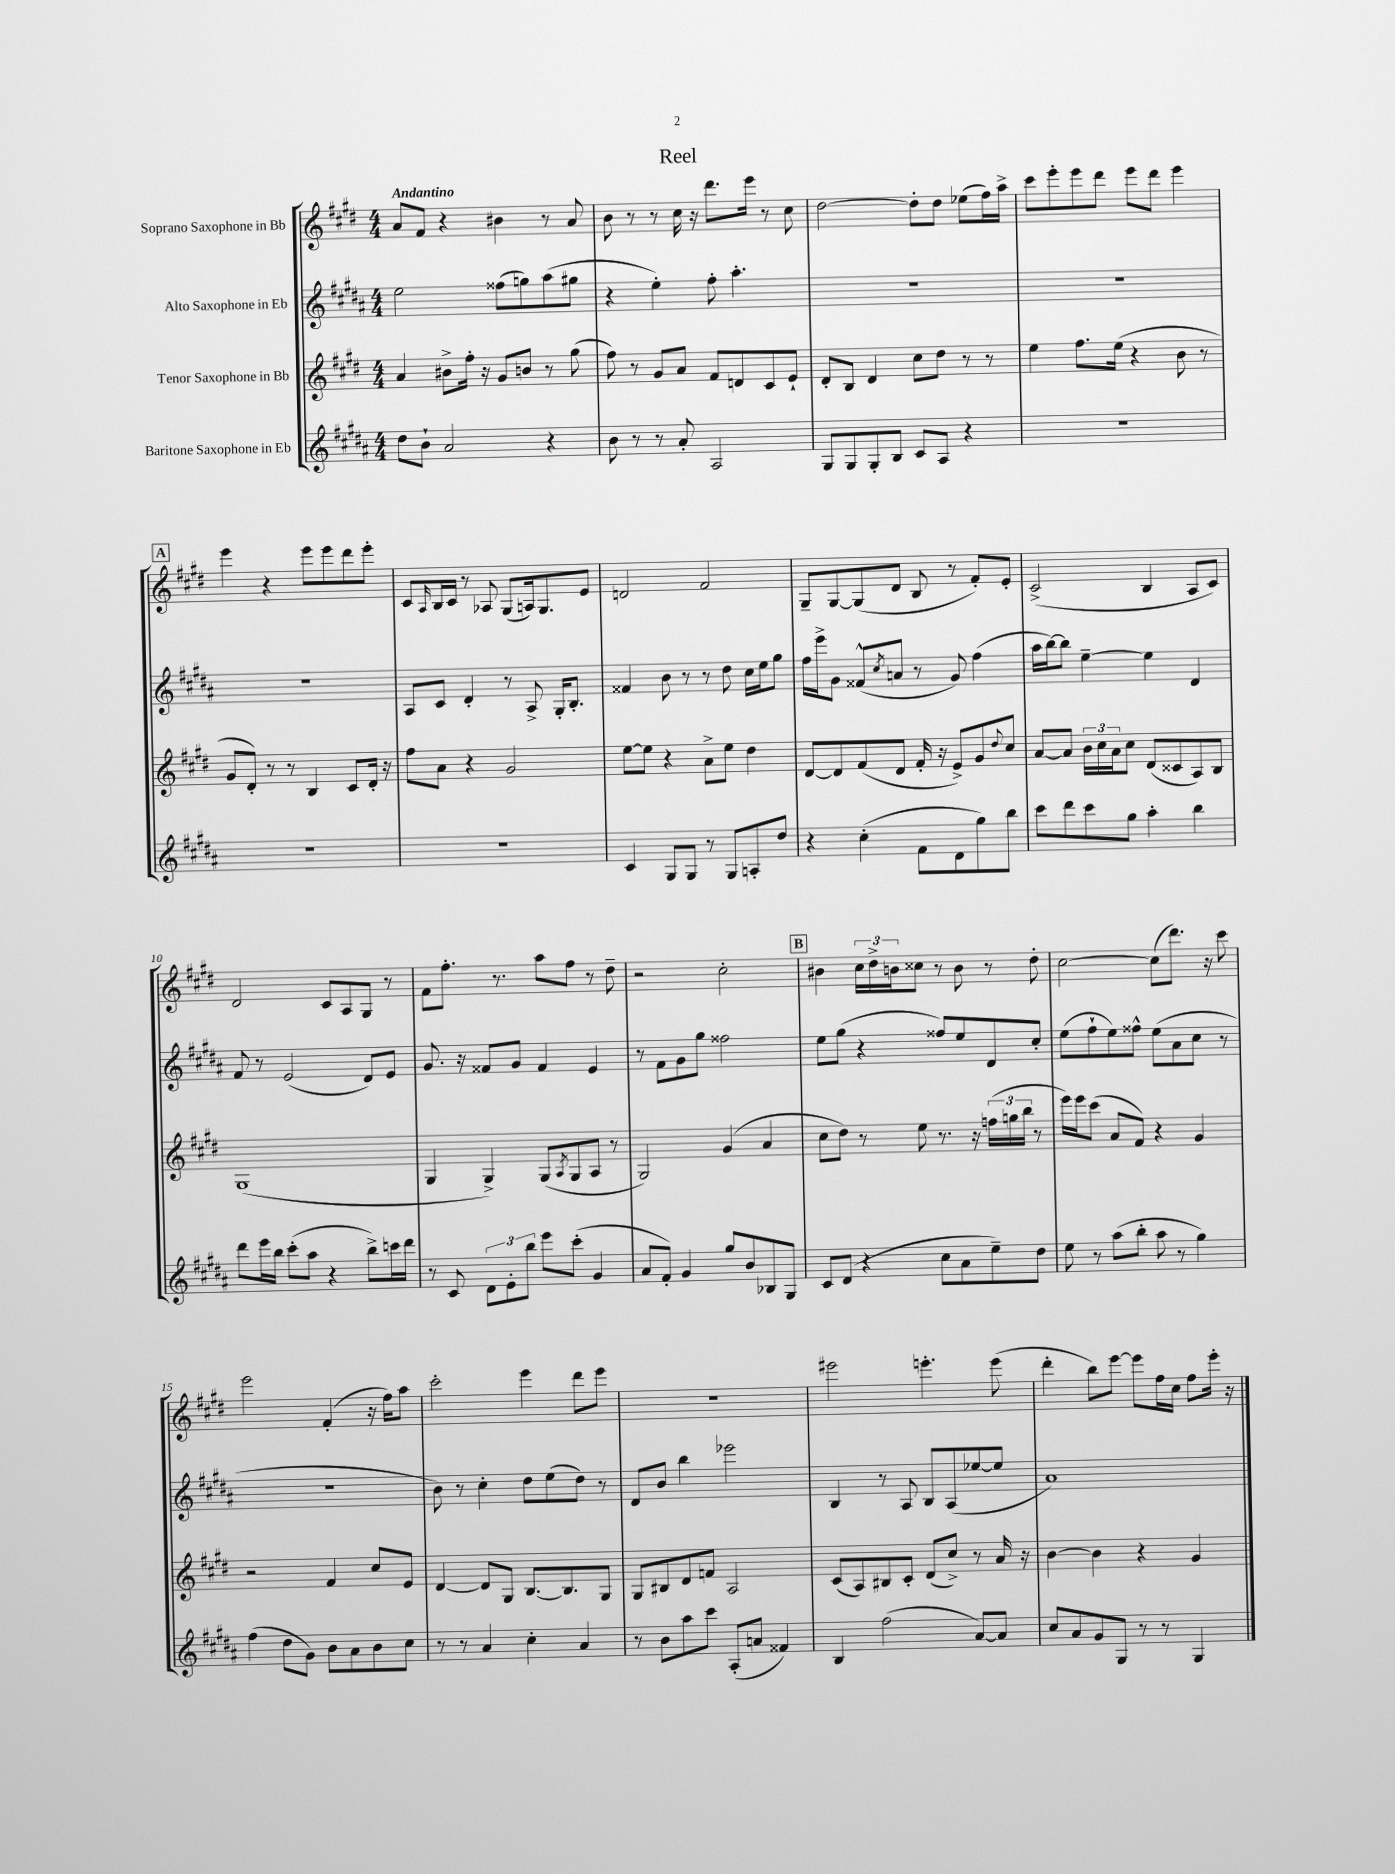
\header { title = "Reel" }
<<
\new StaffGroup <<
\new Staff = "s0" \with { instrumentName = "Soprano Saxophone in Bb" } {
    \clef treble \key e \major \numericTimeSignature \time 4/4 \tempo "Andantino"
    a'8 fis'8 r4 bis'4 r8 a'8 |
    b'8 r8 r8 cis''16 r16 dis'''8. e'''16 r8 cis''8 |
    dis''2~ dis''8-. dis''8 ees''8( fis''16) a''16-> |
    cis'''8 e'''8-. e'''8 dis'''8 e'''8 dis'''8 e'''4 |
    \mark \markup { \box "A" } e'''4 r4 e'''8 e'''8 dis'''8 e'''8-. |
    cis'8 \grace { a16 } b16 cis'16 r8 aes8 gis8( a16) gis8. e'8 |
    d'2 fis'2 |
    gis8-- gis8~ gis8( dis'8 b8 r8 fis'8-.) e'8-. |
    cis'2->( b4 a8 cis'8) |
    dis'2 cis'8 a8 gis8 r8 |
    fis'8 fis''8.-. r8. a''8 fis''8 r8 dis''8-- |
    r2 cis''2-. |
    \mark \markup { \box "B" } bis'4 \tuplet 3/2 { cis''16 dis''16-> b'16 } cisis''8 r8 b'8 r8 dis''8-. |
    cis''2~ cis''8( dis'''8.) r16 cis'''8 |
    e'''2 fis'4-.( r16 fis''16) a''8 |
    cis'''2-. e'''4 dis'''8 e'''8 |
    R1 |
    eis'''2 e'''4.-. e'''8( |
    dis'''4-. b''8) e'''8~ e'''8 fis''16 cis''16 fis''8 e'''16-. r16 \bar "|." |
}
\new Staff = "s1" \with { instrumentName = "Alto Saxophone in Eb" } {
    \clef treble \key b \major \numericTimeSignature \time 4/4
    e''2 fisis''8( g''8) ais''8( gis''8 |
    r4 e''4-.) fis''8-. ais''4.-. |
    R1 |
    R1 |
    \mark \markup { \box "A" } R1 |
    ais8 cis'8 dis'4-. r8 ais8-> gis16-. b8.-. |
    fisis'4 b'8 r8 r8 dis''8 cis''16 e''16 gis''8 |
    fis''16 e'''16-> gis'8 fisis'8-^( \acciaccatura { cis''8 } a'8 r8 gis'8) fis''4( |
    ais''16 b''16~) b''8 e''4~-- e''4 dis'4 |
    fis'8 r8 e'2( dis'8) e'8 |
    gis'8. r16 fisis'8 gis'8 fisis'4 e'4 |
    r8 fis'8 gis'8 gis''8 fisis''2 |
    \mark \markup { \box "B" } e''8 gis''8( r4 fisis''8) e''8 dis'8 cis''8-. |
    e''8( fis''8-! e''8) fisis''8-^ e''8( ais'8 cis''8 r8 |
    R1 |
    b'8) r8 cis''4-. dis''8 e''8( dis''8) r8 |
    dis'8 b'8 b''4 ees'''2 |
    b4 r8 ais8 b8 ais8( ees''8~ ees''8 |
    ais'1) \bar "|." |
}
\new Staff = "s2" \with { instrumentName = "Tenor Saxophone in Bb" } {
    \clef treble \key e \major \numericTimeSignature \time 4/4
    a'4 bis'8-> fis''16-. r16 gis'8 b'8 r8 gis''8( |
    fis''8) r8 gis'8 a'8 fis'8 d'8 cis'8 e'8-! |
    dis'8-. b8 dis'4 cis''8 dis''8 r8 r8 |
    e''4 fis''8. e''16( r4 b'8 r8 |
    \mark \markup { \box "A" } gis'8 dis'8-.) r8 r8 b4 cis'8 dis'16-. r16 |
    fis''8 a'8 r4 gis'2 |
    e''8~ e''8 r4 a'8-> e''8 dis''4 |
    dis'8~ dis'8 fis'8( dis'8 fis'16-. r16 e'8->) gis'8 \appoggiatura { dis''8 } cis''8 |
    a'8~ a'8 \tuplet 3/2 { b'16 cis''16 a'16 } cis''8 dis'8( cisis'8 a8) b8 |
    gis1( |
    gis4 gis4->) gis8( \acciaccatura { a8 } gis8 a8 r8 |
    gis2) gis'4( a'4 |
    \mark \markup { \box "B" } cis''8 dis''8) r8 e''8 r8. r16 \tuplet 3/2 { f''16( g''16 b''16 } r8 |
    e'''16) e'''16 cis'''8( a'8 fis'8) r4 gis'4 |
    r2 fis'4 cis''8 e'8 |
    dis'4~ dis'8 gis8 b8.~ b8. gis8 |
    gis8 bis8 dis'8 f'8 a2 |
    cis'8( a8) bis8 cis'8-. dis'8( cis''8->) r8 a'16 r16 |
    b'4~ b'4 r4 gis'4 \bar "|." |
}
\new Staff = "s3" \with { instrumentName = "Baritone Saxophone in Eb" } {
    \clef treble \key b \major \numericTimeSignature \time 4/4
    dis''8 b'8-! ais'2 r4 |
    b'8 r8 r8 ais'8-. ais2 |
    gis8 gis8 gis8-. b8 cis'8 ais8 r4 |
    R1 |
    \mark \markup { \box "A" } R1 |
    R1 |
    cis'4 gis8 gis8 r8 gis8 a8-. dis''8 |
    r4 cis''4-.( fis'8 dis'8 gis''8) b''8 |
    cis'''8 dis'''8 cis'''8 gis''8 ais''4-. b''4 |
    dis'''8 e'''16 b''16 cis'''8-.( ais''8 r4 b''8->) c'''16 dis'''16 |
    r8 cis'8 \tuplet 3/2 { dis'8 e'8-. b''8 } e'''8 cis'''8-.( gis'4 |
    ais'8 fis'8-.) gis'4 gis''8 b'8 bes8 gis8 |
    \mark \markup { \box "B" } cis'8 dis'8( r4 cis''8 ais'8 e''8--) dis''8 |
    e''8 r8 ais''8( b''8-. ais''8 r8 gis''4) |
    fis''4( dis''8 gis'8) b'8 ais'8 b'8 cis''8 |
    r8 r8 ais'4 cis''4-. ais'4 |
    r8 b'8 ais''8 cis'''8 ais8-.( a'8 fisis'4) |
    b4 fis''2( ais'8~) ais'8 |
    cis''8 ais'8 gis'8 gis8 r8 r8 gis4 \bar "|." |
}
>>
>>
